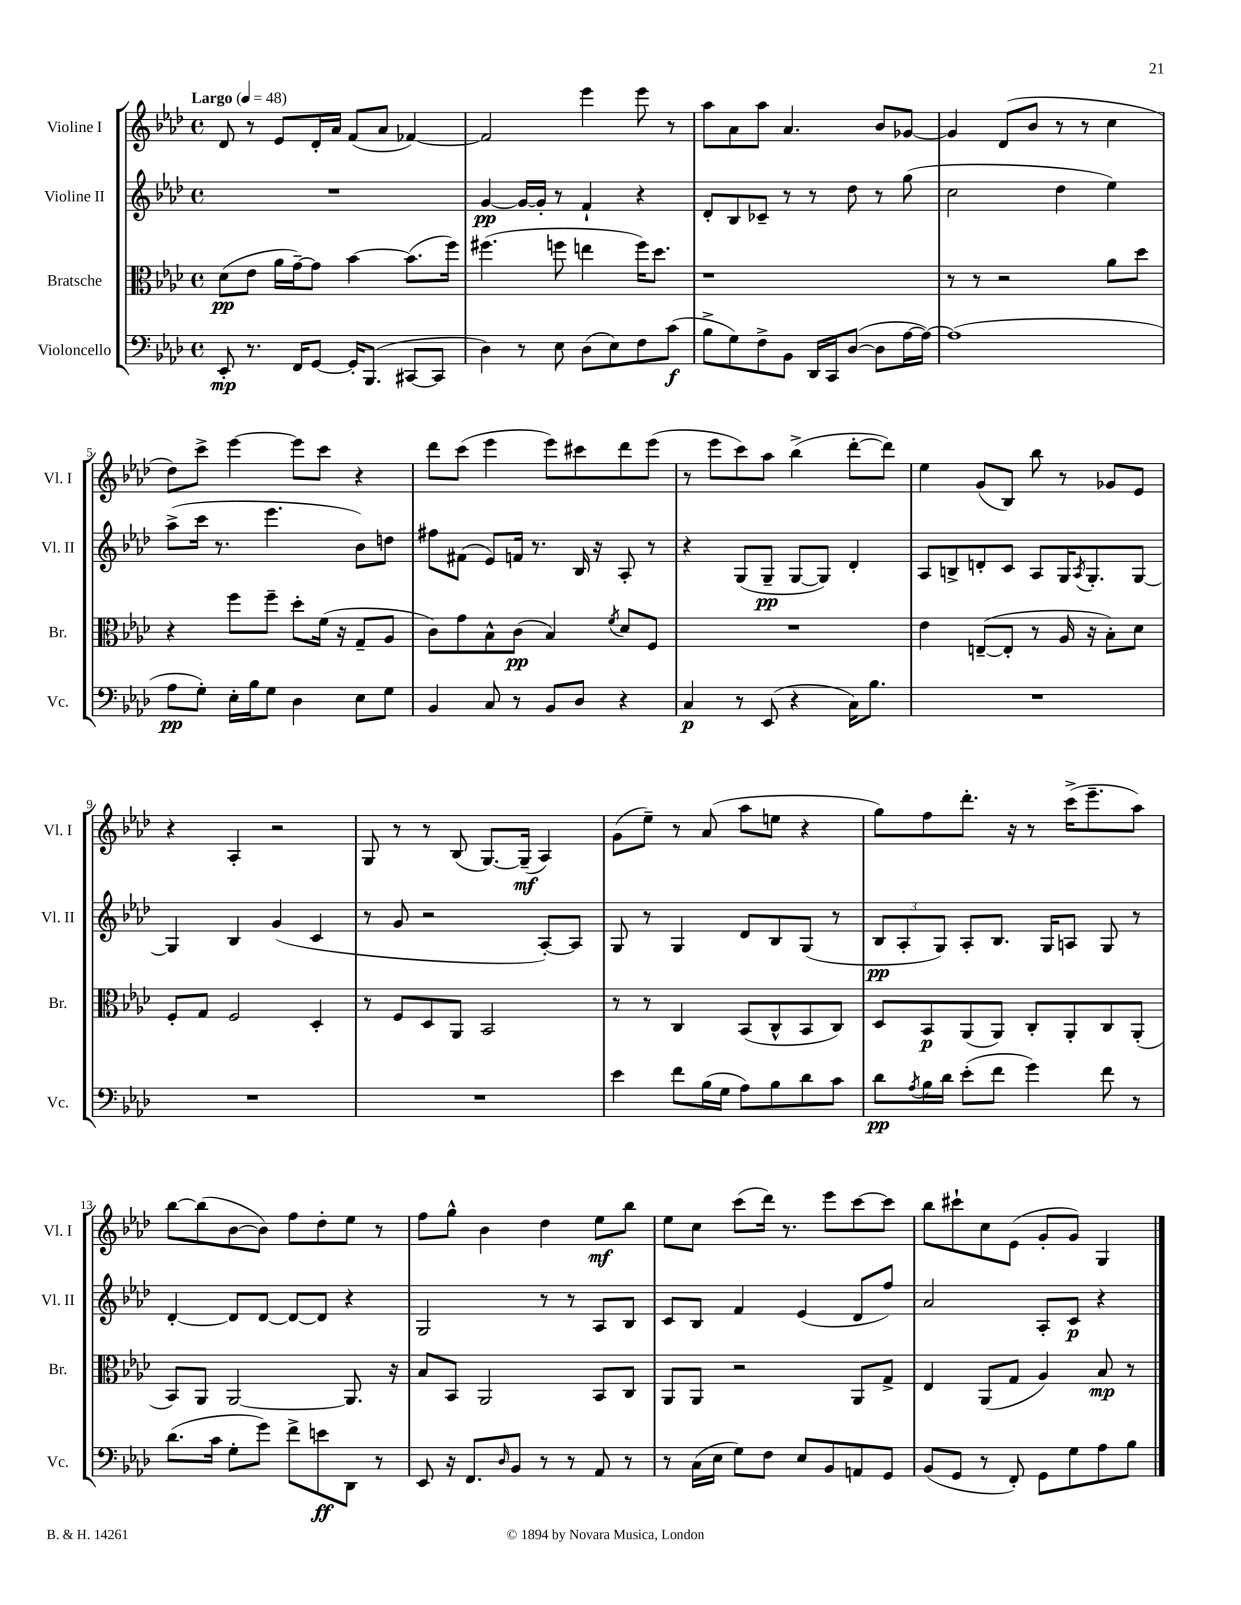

**kern	**dynam	**kern	**dynam	**kern	**dynam	**kern	**dynam
*part4	*part4	*part3	*part3	*part2	*part2	*part1	*part1
*staff4	*staff4	*staff3	*staff3	*staff2	*staff2	*staff1	*staff1
*I"Violoncello	*	*I"Bratsche	*	*I"Violine II	*	*I"Violine I	*
*I'Vc.	*	*I'Br.	*	*I'Vl. II	*	*I'Vl. I	*
*clefF4	*	*clefC3	*	*clefG2	*	*clefG2	*
*k[b-e-a-d-]	*	*k[b-e-a-d-]	*	*k[b-e-a-d-]	*	*k[b-e-a-d-]	*
*M4/4	*	*M4/4	*	*M4/4	*	*M4/4	*
*met(c)	*	*met(c)	*	*met(c)	*	*met(c)	*
*MM48	*	*MM48	*	*MM48	*	*MM48	*
=1	=1	=1	=1	=1	=1	=1	=1
!	!	!	!	!	!	!LO:TX:a:B:t=Largo	!
8EE-'/	mp	(8d-\L	pp	1r	.	8d-/	.
8.r	.	8e-\J	.	.	.	8r	.
.	.	16a-\LL	.	.	.	8e-/L	.
16FF/KL	.	[16g~\J)	.	.	.	.	.
[8GG/J	.	8g\J]	.	.	.	16d-'/L	.
.	.	.	.	.	.	16a-/JJ	.
16GG'/KL]	.	[4b-\	.	.	.	(8f/L	.
(8.BBB-/J	.	.	.	.	.	.	.
.	.	.	.	.	.	8a-/J	.
[8CC#X/L	.	(8.b-\L]	.	.	.	[4f-X/)	.
8CC#/J]	.	.	.	.	.	.	.
.	.	16ff\Jk)	.	.	.	.	.
=2	=2	=2	=2	=2	=2	=2	=2
4D-\)	.	(4.ff#X\	.	[4g/	pp	2f-/]	.
8r	.	.	.	16g/LL_	.	.	.
.	.	.	.	16g'/JJ]	.	.	.
8E-\	.	8ffn\	.	8r	.	.	.
(8D-\L	.	4een\	.	4f`/	.	4eee-\	.
8E-\)	.	.	.	.	.	.	.
8F\	.	16ff\KL)	.	4r	.	8eee-\	.
.	.	8.dd-\J	.	.	.	.	.
(8c\J	f	.	.	.	.	8r	.
=3	=3	=3	=3	=3	=3	=3	=3
8B-^\L	.	1r	.	8d-'/L	.	8aa-\L	.
8G\)	.	.	.	8B-/	.	8a-\	.
8F^\	.	.	.	8c-X~/J	.	8aa-\J	.
8BB-\J	.	.	.	8r	.	4.a-/	.
16DD-/LL	.	.	.	8r	.	.	.
16CC/J	.	.	.	.	.	.	.
([8D-/J	.	.	.	8dd-\	.	.	.
8D-\L]	.	.	.	8r	.	8b-/L	.
[16A-\L	.	.	.	(8gg\	.	[8g-X/J	.
16A-\JJ_)	.	.	.	.	.	.	.
=4	=4	=4	=4	=4	=4	=4	=4
(1A-]	.	8r	.	2cc\	.	4g-/]	.
.	.	8r	.	.	.	.	.
.	.	2r	.	.	.	(8d-/L	.
.	.	.	.	.	.	8b-/J	.
.	.	.	.	4dd-\	.	8r	.
.	.	.	.	.	.	8r	.
.	.	8a-\L	.	4ee-\)	.	4cc\	.
.	.	8dd-\J	.	.	.	.	.
!!LO:LB:g=z
=5	=5	=5	=5	=5	=5	=5	=5
8A-\L	pp	4r	.	(8aa-^\L	.	8dd-\L)	.
8G'\J)	.	.	.	16ccc\Jk	.	8ccc^\J	.
.	.	.	.	8.r	.	.	.
16E-'\LL	.	8ff\L	.	.	.	[4eee-\	.
16B-\J	.	.	.	.	.	.	.
8G\J	.	8ff~\J	.	4.eee-\	.	.	.
4D-\	.	8dd-'\L	.	.	.	8eee-\L]	.
.	.	(16f\Jk	.	.	.	8ccc\J	.
.	.	16r	.	.	.	.	.
8E-\L	.	8G~/L	.	8b-\L)	.	4r	.
8G\J	.	8A-/J	.	8ddn\J	.	.	.
=6	=6	=6	=6	=6	=6	=6	=6
4BB-/	.	8c\L)	.	8ff#X\L	.	8ddd-\L	.
.	.	8g\	.	(8f#X\J	.	(8ccc\J	.
8C/	.	8B-^^\	.	8e-/L)	.	4eee-\	.
8r	.	(8c\J	pp	16fn/Jk	.	.	.
.	.	.	.	8.r	.	.	.
8BB-/L	.	4B-/)	.	.	.	8eee-\L)	.
8D-/J	.	.	.	16B-/	.	8ccc#X\	.
.	.	.	.	16r	.	.	.
.	.	8qf/	.	.	.	.	.
4r	.	8d-/L	.	8A-'/	.	8ddd-\	.
.	.	8F/J	.	8r	.	(8eee-\J	.
=7	=7	=7	=7	=7	=7	=7	=7
4C/	p	1r	.	4r	.	8r	.
.	.	.	.	.	.	8eee-\L	.
8r	.	.	.	(8G/L	.	8ccc\)	.
(8EE-/	.	.	.	8G~/J	pp	8aa-\J	.
4r	.	.	.	[8G/L	.	(4bb-^\	.
.	.	.	.	8G/J])	.	.	.
16C\KL)	.	.	.	4d-'/	.	[8ddd-'\L	.
8.B-\J	.	.	.	.	.	.	.
.	.	.	.	.	.	8ddd-\J])	.
=8	=8	=8	=8	=8	=8	=8	=8
1r	.	4e-\	.	8A-/L	.	4ee-\	.
.	.	.	.	8Bn^/	.	.	.
.	.	([8En~/L	.	8dn'/	.	(8g/L	.
.	.	8E'/J]	.	8c/J	.	8B-/J)	.
.	.	8r	.	8A-/L	.	8bb-\	.
.	.	16A-/	.	16G/K	.	8r	.
.	.	.	.	8qA-/	.	.	.
.	.	16r	.	8.G'/	.	.	.
.	.	8B-'\L)	.	.	.	8g-X/L	.
.	.	8d-\J	.	[8G/J	.	8e-/J	.
!!LO:LB:g=z
=9	=9	=9	=9	=9	=9	=9	=9
1r	.	8F'/L	.	4G/]	.	4r	.
.	.	8G/J	.	.	.	.	.
.	.	2F/	.	4B-/	.	4A-'/	.
.	.	.	.	(4g/	.	2r	.
.	.	4D-'/	.	4c/	.	.	.
=10	=10	=10	=10	=10	=10	=10	=10
1r	.	8r	.	8r	.	8G/	.
.	.	8F/L	.	8g/	.	8r	.
.	.	8D-/	.	2r	.	8r	.
.	.	8AA-/J	.	.	.	(8B-/	.
.	.	2BB-/	.	.	.	[8.G/L)	.
.	.	.	.	.	.	(16G~/Jk]	mf
.	.	.	.	[8A-'/L)	.	4A-/)	.
.	.	.	.	8A-/J]	.	.	.
=11	=11	=11	=11	=11	=11	=11	=11
4e-\	.	8r	.	8G/	.	(8g\L	.
.	.	8r	.	8r	.	8ee-~\J)	.
8f\L	.	4C/	.	4G/	.	8r	.
(16B-\L	.	.	.	.	.	(8a-/	.
16G\JJ	.	.	.	.	.	.	.
8A-\L)	.	(8BB-/L	.	8d-/L	.	8aa-\L	.
8B-\	.	8C^^/	.	8B-/	.	8een\J	.
8d-\	.	8BB-/	.	(8G/J	.	4r	.
8c\J	.	8C/J)	.	8r	.	.	.
=12	=12	=12	=12	=12	=12	=12	=12
8d-\L	pp	8D-/L	.	12B-/L	pp	8gg\L)	.
.	.	.	.	12A-'/	.	.	.
8qA-/	.	.	.	.	.	.	.
16B-\L	.	8BB-/	p	.	.	8ff\	.
.	.	.	.	12G/J)	.	.	.
16d-\JJ	.	.	.	.	.	.	.
(8e-'\L	.	(8AA-/	.	8A-'/L	.	8.ddd-'\J	.
8f\J	.	8AA-/J)	.	8.B-/J	.	.	.
.	.	.	.	.	.	16r	.
4g\)	.	8C'/L	.	.	.	8r	.
.	.	.	.	16G/KL	.	.	.
.	.	8AA-'/	.	8An/J	.	(16ccc^\KL	.
.	.	.	.	.	.	8.eee-~\	.
8f\	.	8C/	.	8G/	.	.	.
8r	.	(8AA-'/J	.	8r	.	8aa-\J)	.
!!LO:LB:g=z
=13	=13	=13	=13	=13	=13	=13	=13
(8.d-\L	.	8BB-/L)	.	[4d-'/	.	[8bb-\L	.
.	.	8AA-/J	.	.	.	(8bb-\]	.
16c\Jk	.	.	.	.	.	.	.
8G'\L	.	[2AA-/	.	8d-/L]	.	[8b-\	.
8g\J)	.	.	.	[8d-/J	.	8b-\J])	.
8f^\L	.	.	.	8d-/L_	.	8ff\L	.
8en\	ff	.	.	8d-/J]	.	8dd-'\	.
8DD-\J	.	8.AA-/]	.	4r	.	8ee-\J	.
8r	.	.	.	.	.	8r	.
.	.	16r	.	.	.	.	.
=14	=14	=14	=14	=14	=14	=14	=14
8EE-/	.	8B-/L	.	2G/	.	8ff\L	.
16r	.	8BB-/J	.	.	.	8gg^^\J	.
8.FF/L	.	.	.	.	.	.	.
.	.	2AA-/	.	.	.	4b-\	.
16qqD-/	.	.	.	.	.	.	.
8BB-/J	.	.	.	.	.	.	.
8r	.	.	.	8r	.	4dd-\	.
8r	.	.	.	8r	.	.	.
8AA-/	.	8BB-/L	.	8A-/L	.	8ee-\L	mf
8r	.	8C/J	.	8B-/J	.	8bb-\J	.
=15	=15	=15	=15	=15	=15	=15	=15
8r	.	8AA-/L	.	8c/L	.	8ee-\L	.
(16C\LL	.	8AA-/J	.	8B-/J	.	8cc\J	.
16E-\JJ	.	.	.	.	.	.	.
8G\L)	.	2r	.	4f/	.	(8ccc\L	.
8F\J	.	.	.	.	.	16ddd-\Jk)	.
.	.	.	.	.	.	8.r	.
8E-/L	.	.	.	(4e-/	.	.	.
8BB-/	.	.	.	.	.	8eee-\L	.
8AAn/	.	8AA-/L	.	8d-/L	.	[8ccc\	.
8GG/J	.	8G^/J	.	8ff/J)	.	8ccc\J]	.
=16	=16	=16	=16	=16	=16	=16	=16
(8BB-/L	.	4E-/	.	2a-/	.	8bb-\L	.
8GG/J	.	.	.	.	.	8ccc#X`\	.
8r	.	(8AA-/L	.	.	.	8cc\	.
8FF'/)	.	8G/J	.	.	.	(8e-\J	.
8GG\L	.	4A-/)	.	8A-'/L	.	8g'/L	.
8G\	.	.	.	8c/J	p	8g/J)	.
8A-\	.	8B-/	mp	4r	.	4G/	.
8B-\J	.	8r	.	.	.	.	.
==	==	==	==	==	==	==	==
*-	*-	*-	*-	*-	*-	*-	*-
